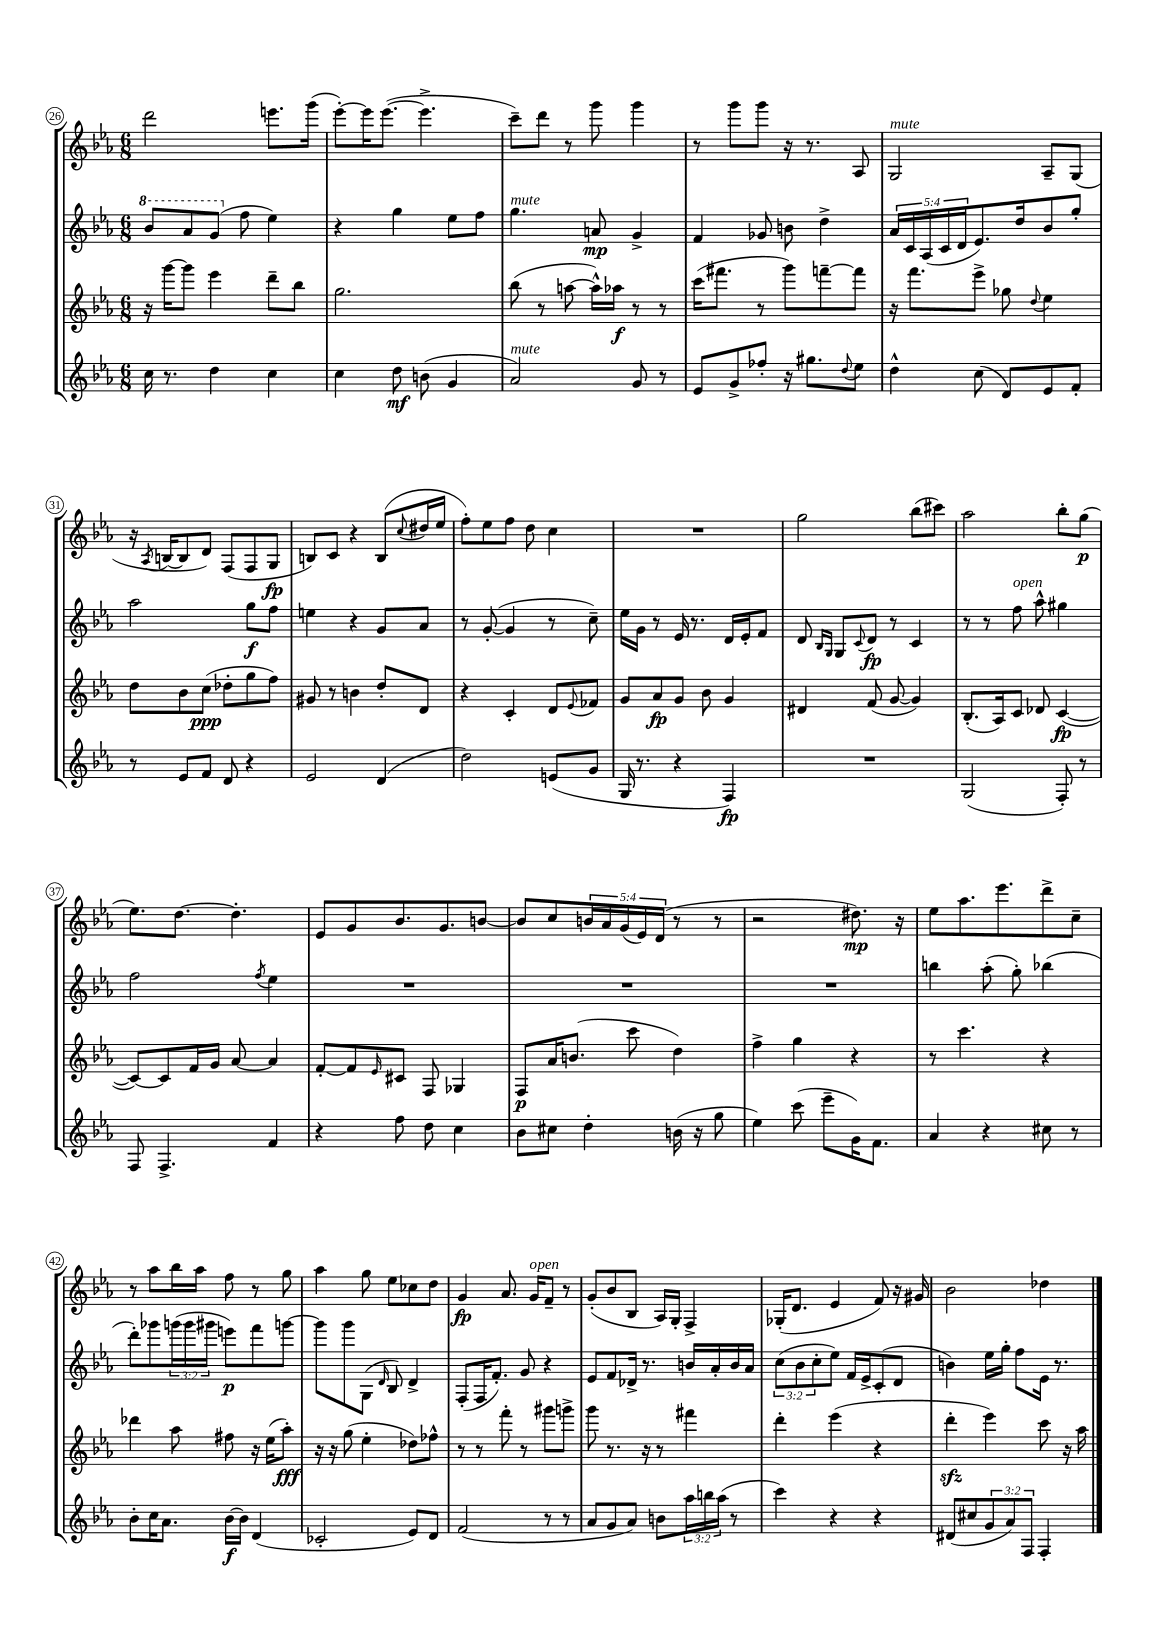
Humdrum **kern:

**kern	**dynam	**kern	**dynam	**kern	**dynam	**kern	**dynam
*part4	*part4	*part3	*part3	*part2	*part2	*part1	*part1
*staff4	*staff4	*staff3	*staff3	*staff2	*staff2	*staff1	*staff1
*clefG2	*	*clefG2	*	*clefG2	*	*clefG2	*
*k[b-e-a-]	*	*k[b-e-a-]	*	*k[b-e-a-]	*	*k[b-e-a-]	*
*M6/8	*	*M6/8	*	*M6/8	*	*M6/8	*
*	*	*	*	*8va	*	*	*
=26	=26	=26	=26	=26	=26	=26	=26
16cc\	.	16r	.	8bb-/L	.	2ddd\	.
8.r	.	[16ggg\KL	.	.	.	.	.
.	.	8ggg\J]	.	8aa-/	.	.	.
4dd\	.	4eee-\	.	(8gg/J	.	.	.
*	*	*	*	*X8va	*	*	*
.	.	.	.	8ff\	.	.	.
4cc\	.	8ddd~\L	.	4ee-\)	.	8.eeen\L	.
.	.	8bb-\J	.	.	.	.	.
.	.	.	.	.	.	(16ggg\Jk	.
=27	=27	=27	=27	=27	=27	=27	=27
4cc\	.	2.gg\	.	4r	.	[8eee-'\L)	.
.	.	.	.	.	.	16eee-\K]	.
.	.	.	.	.	.	([8.eee-\J	.
8dd\	mf	.	.	4gg\	.	.	.
(8bn\	.	.	.	.	.	4.eee-^\]	.
4g/	.	.	.	8ee-\L	.	.	.
.	.	.	.	8ff\J	.	.	.
=28	=28	=28	=28	=28	=28	=28	=28
!	!	!	!	!LO:TX:a:i:t=mute	!	!	!
!LO:TX:a:i:t=mute	!	!	!	!	!	!	!
2a-/)	.	(8bb-\	.	4.gg\	.	8ccc~\L)	.
.	.	8r	.	.	.	8ddd\J	.
.	.	[8aan\	.	.	.	8r	.
.	.	16aa^^\LL])	.	8an/	mp	8ggg\	.
.	.	16aa-X\JJ	f	.	.	.	.
8g/	.	8r	.	4g^/	.	4ggg\	.
8r	.	8r	.	.	.	.	.
=29	=29	=29	=29	=29	=29	=29	=29
8e-/L	.	(16ccc\KL	.	4f/	.	8r	.
.	.	8.fff#X\J	.	.	.	.	.
8g^/	.	.	.	.	.	8ggg\L	.
8ff-X'/J	.	8r	.	8g-X/	.	8ggg\J	.
16r	.	8ggg\L)	.	8bn\	.	16r	.
8.gg#X\L	.	.	.	.	.	8.r	.
.	.	[8fffn~\	.	4dd^\	.	.	.
8qqdd/	.	.	.	.	.	.	.
8ee-\J	.	8fff\J]	.	.	.	8A-/	.
=30	=30	=30	=30	=30	=30	=30	=30
!	!	!	!	!	!	!LO:TX:a:i:t=mute	!
4dd^^\	.	16r	.	20a-/LL	.	2G/	.
.	.	.	.	20c/	.	.	.
.	.	8.fff\L	.	.	.	.	.
.	.	.	.	(20A-/	.	.	.
.	.	.	.	20c/	.	.	.
.	.	.	.	20d/J	.	.	.
(8cc\	.	8eee-^\J	.	8.e-/)	.	.	.
8d/L)	.	8gg-X\	.	.	.	.	.
.	.	.	.	16dd/k	.	.	.
.	.	8qqdd/	.	.	.	.	.
8e-/	.	4ee-\	.	8b-/	.	8A-~/L	.
8f'/J	.	.	.	8gg'/J	.	(8G/J	.
!!LO:LB:g=z
=31	=31	=31	=31	=31	=31	=31	=31
8r	.	8dd\L	.	2aa-\	.	16r	.
.	.	.	.	.	.	8qA-/	.
.	.	.	.	.	.	[16Bn/KL	.
8e-/L	.	8b-\	.	.	.	8B/]	.
8f/J	.	(8cc\J	ppp	.	.	8d/J)	.
8d/	.	8dd-X'\L	.	.	.	(8F/L	.
4r	.	8gg\	.	8gg\L	f	8F/	.
.	.	8ff\J)	.	8ff\J	.	8G/J	fp
=32	=32	=32	=32	=32	=32	=32	=32
2e-/	.	8g#X/	.	4een\	.	8Bn/L)	.
.	.	8r	.	.	.	8c/J	.
.	.	4bn\	.	4r	.	4r	.
(4d/	.	8dd'/L	.	8g/L	.	(8B/L	.
.	.	.	.	.	.	8qqcc/	.
.	.	8d/J	.	8a-/J	.	16dd#X/L	.
.	.	.	.	.	.	16ee-/JJ	.
=33	=33	=33	=33	=33	=33	=33	=33
2dd\)	.	4r	.	8r	.	8ff'\L)	.
.	.	.	.	([8g'/	.	8ee-\	.
.	.	4c'/	.	4g/]	.	8ff\J	.
.	.	.	.	.	.	8dd\	.
(8en/L	.	8d/L	.	8r	.	4cc\	.
.	.	8qqe-/	.	.	.	.	.
8g/J	.	8f-X/J	.	8cc~\)	.	.	.
=34	=34	=34	=34	=34	=34	=34	=34
16G/	.	8g/L	.	16ee-\LL	.	2.r	.
8.r	.	.	.	16g\JJ	.	.	.
.	.	8a-/	fp	8r	.	.	.
4r	.	8g/J	.	16e-/	.	.	.
.	.	.	.	8.r	.	.	.
.	.	8b-\	.	.	.	.	.
4F/)	fp	4g/	.	16d/LL	.	.	.
.	.	.	.	16e-'/J	.	.	.
.	.	.	.	8f/J	.	.	.
=35	=35	=35	=35	=35	=35	=35	=35
2.r	.	4d#X/	.	8d/	.	2gg\	.
.	.	.	.	16qqB-/LL	.	.	.
.	.	.	.	16qqG/JJ	.	.	.
.	.	.	.	8G/L	.	.	.
.	.	.	.	8qqc/	.	.	.
.	.	(8f/	.	8d/J	fp	.	.
.	.	[8g/	.	8r	.	.	.
.	.	4g/])	.	4c/	.	(8bb-\L	.
.	.	.	.	.	.	8ccc#X\J)	.
=36	=36	=36	=36	=36	=36	=36	=36
(2G/	.	(8.B-'/L	.	8r	.	2aa-\	.
.	.	.	.	8r	.	.	.
.	.	16A-/k)	.	.	.	.	.
!	!	!	!	!LO:TX:a:i:t=open	!	!	!
.	.	8c/J	.	8ff\	.	.	.
.	.	8d-X/	.	8aa-^^\	.	.	.
8F'/)	.	([4c/	fp	4gg#X\	.	8bb-'\L	.
8r	.	.	.	.	.	(8gg\J	p
!!LO:LB:g=z
=37	=37	=37	=37	=37	=37	=37	=37
8F/	.	8c/L_)	.	2ff\	.	8.ee-\L)	.
4.F^/	.	8c/]	.	.	.	.	.
.	.	.	.	.	.	[8.dd\J	.
.	.	16f/L	.	.	.	.	.
.	.	16g/JJ	.	.	.	.	.
.	.	[8a-/	.	.	.	4.dd'\]	.
.	.	.	.	8qff/	.	.	.
4f/	.	4a-/]	.	4ee-\	.	.	.
=38	=38	=38	=38	=38	=38	=38	=38
4r	.	[8f'/L	.	2.r	.	8e-/L	.
.	.	8f/]	.	.	.	8g/	.
.	.	16qqe-/	.	.	.	.	.
8ff\	.	8c#X/J	.	.	.	8.b-/	.
8dd\	.	8F/	.	.	.	.	.
.	.	.	.	.	.	8.g/	.
4cc\	.	4G-X/	.	.	.	.	.
.	.	.	.	.	.	[8bn/J	.
=39	=39	=39	=39	=39	=39	=39	=39
8b-\L	.	8F/L	p	2.r	.	8b/L]	.
8cc#X\J	.	16a-/K	.	.	.	8cc/	.
.	.	(8.bn/J	.	.	.	.	.
4dd'\	.	.	.	.	.	20bn/L	.
.	.	.	.	.	.	20a-/	.
.	.	.	.	.	.	(20g/	.
.	.	8ccc\	.	.	.	.	.
.	.	.	.	.	.	20e-/)	.
.	.	.	.	.	.	(20d/JJ	.
(16bn\	.	4dd\)	.	.	.	8r	.
16r	.	.	.	.	.	.	.
8gg\	.	.	.	.	.	8r	.
=40	=40	=40	=40	=40	=40	=40	=40
4ee-\)	.	4ff^\	.	2.r	.	2r	.
(8ccc\	.	4gg\	.	.	.	.	.
8eee-~\L	.	.	.	.	.	.	.
16g\K)	.	4r	.	.	.	8.dd#X\)	mp
8.f\J	.	.	.	.	.	.	.
.	.	.	.	.	.	16r	.
=41	=41	=41	=41	=41	=41	=41	=41
4a-/	.	8r	.	4bbn\	.	8ee-\L	.
.	.	4.ccc\	.	.	.	8.aa-\	.
4r	.	.	.	(8aa-'\	.	.	.
.	.	.	.	.	.	8.eee-\	.
.	.	.	.	8gg'\)	.	.	.
8cc#X\	.	4r	.	(4bb-X\	.	8ddd^\	.
8r	.	.	.	.	.	8cc~\J	.
!!LO:LB:g=z
=42	=42	=42	=42	=42	=42	=42	=42
8b-'\L	.	4ddd-X\	.	8ddd'\L)	.	8r	.
16cc\K	.	.	.	8ggg-X\	.	8aa-\L	.
8.a-\J	.	.	.	.	.	.	.
.	.	8aa-\	.	(24gggn\L	.	16bb-\L	.
.	.	.	.	24ggg\	.	.	.
.	.	.	.	.	.	16aa-\JJ	.
.	.	.	.	24ggg#X\JJ	.	.	.
[16b-\LL	f	8ff#X\	.	8eeen\L)	p	8ff\	.
16b-\JJ]	.	.	.	.	.	.	.
(4d/	.	16r	.	8fff\	.	8r	.
.	.	(16ee-\KL	.	.	.	.	.
.	.	8aa-'\J)	fff	[8gggn\J	.	8gg\	.
=43	=43	=43	=43	=43	=43	=43	=43
2c-X'/	.	16r	.	8ggg\L]	.	4aa-\	.
.	.	16r	.	.	.	.	.
.	.	(8gg\	.	8ggg\	.	.	.
.	.	4ee-'\	.	(8G\J	.	8gg\	.
.	.	.	.	16qqd/	.	.	.
.	.	.	.	8B-/)	.	8ee-\L	.
8e-/L)	.	8dd-X\L)	.	4d^/	.	8cc-X\	.
8d/J	.	8ff-X^^\J	.	.	.	8dd\J	.
=44	=44	=44	=44	=44	=44	=44	=44
(2f/	.	8r	.	(8F'/L	.	4g/	fp
.	.	8r	.	16F/K	.	.	.
.	.	.	.	8.f'/J)	.	.	.
.	.	8fff'\	.	.	.	8.a-/	.
.	.	8r	.	8g/	.	.	.
!	!	!	!	!	!	!LO:TX:a:i:t=open	!
.	.	.	.	.	.	16g/KL	.
8r	.	8ggg#X\L	.	4r	.	8f~/J	.
8r	.	8gggn^\J	.	.	.	8r	.
=45	=45	=45	=45	=45	=45	=45	=45
8a-/L	.	8ggg\	.	8e-/L	.	(8g'/L	.
8g/	.	8.r	.	8f/	.	8b-/	.
8a-/J)	.	.	.	16d-X^/Jk	.	8B-/J	.
.	.	16r	.	8.r	.	.	.
8bn\L	.	8r	.	.	.	16A-/LL)	.
.	.	.	.	.	.	16G'/JJ	.
24aa-\L	.	4fff#X\	.	16bn/LL	.	4F^/	.
24bbn\	.	.	.	.	.	.	.
.	.	.	.	16a-'/	.	.	.
(24aa-\JJ	.	.	.	.	.	.	.
8r	.	.	.	16b/	.	.	.
.	.	.	.	16a-/JJ	.	.	.
=46	=46	=46	=46	=46	=46	=46	=46
4ccc\)	.	4ddd'\	.	(12cc\L	.	(16G-X'/KL	.
.	.	.	.	.	.	8.d/J	.
.	.	.	.	12b-\	.	.	.
.	.	.	.	12cc'\	.	.	.
4r	.	(4eee-\	.	8ee-\J)	.	4e-/	.
.	.	.	.	16f/LL	.	.	.
.	.	.	.	16e-^/J	.	.	.
4r	.	4r	.	(8c'/	.	8f/)	.
.	.	.	.	8d/J	.	16r	.
.	.	.	.	.	.	16g#X/	.
=47	=47	=47	=47	=47	=47	=47	=47
(8d#X/L	.	4dddzz'\	.	4bn\)	.	2b-\	.
8cc#X/	.	.	.	.	.	.	.
12g/	.	4eee-\)	.	16ee-\LL	.	.	.
.	.	.	.	16gg'\JJ	.	.	.
12a-/)	.	.	.	.	.	.	.
.	.	.	.	8ff\L	.	.	.
12F/J	.	.	.	.	.	.	.
4F'/	.	8ccc\	.	16e-\Jk	.	4dd-X\	.
.	.	.	.	8.r	.	.	.
.	.	16r	.	.	.	.	.
.	.	16aa-\	.	.	.	.	.
==	==	==	==	==	==	==	==
*-	*-	*-	*-	*-	*-	*-	*-
